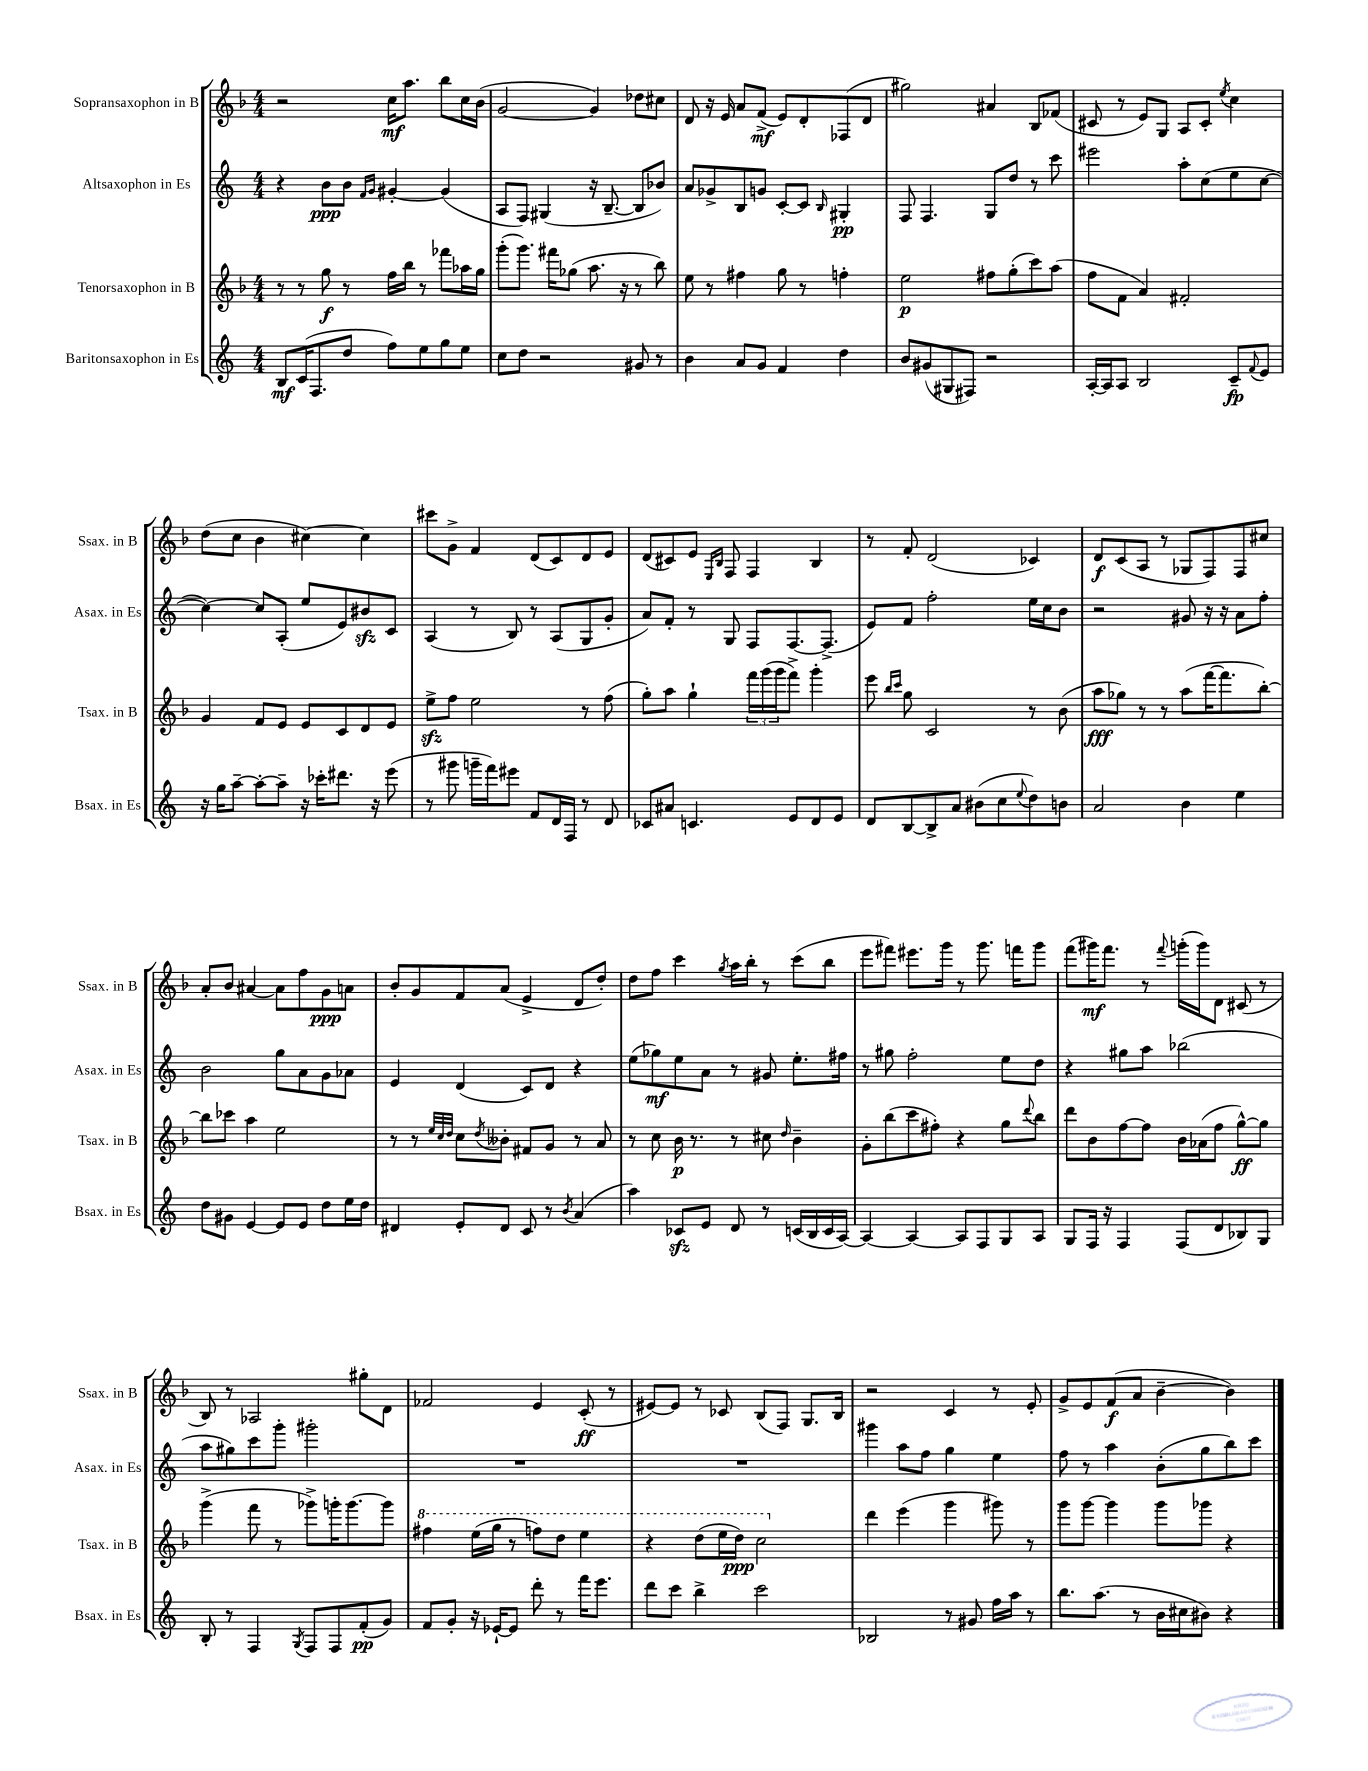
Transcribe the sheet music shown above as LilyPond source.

<<
\new StaffGroup <<
\new Staff = "s0" \with { instrumentName = "Sopransaxophon in B" shortInstrumentName = "Ssax. in B" } {
    \clef treble \key f \major \numericTimeSignature \time 4/4
    r2 c''16\mf a''8. bes''8 c''16 bes'16( |
    g'2~ g'4) des''8 cis''8 |
    d'8 r16 e'16 a'8 f'8->\mf( e'8) d'8-. fes8( d'8 |
    gis''2) ais'4 bes8 fes'8( |
    cis'8 r8 e'8) g8 a8 cis'8-. \acciaccatura { e''8 } c''4 |
    d''8( c''8 bes'4 cis''4~) cis''4 |
    cis'''8 g'8-> f'4 d'8( c'8) d'8 e'8 |
    d'8( cis'8) e'8 \grace { e16 bes16 } f8 f4 bes4 |
    r8 f'8-. d'2( ces'4) |
    d'8\f c'8( a8 r8 ges8 f8) f8 cis''8 |
    a'8-. bes'8 ais'4~ ais'8 f''8 g'8\ppp a'8 |
    bes'8-. g'8 f'8 a'8( e'4-> d'8 d''8-.) |
    d''8 f''8 c'''4 \acciaccatura { g''8 } a''16 bes''16-. r8 c'''8( bes''8 |
    e'''8 fis'''8) eis'''8. g'''16 r8 g'''8. f'''16 g'''8 |
    f'''8( gis'''16\mf) f'''8. r8 \appoggiatura { f'''8 } g'''16-.( g'''16) d'8 cis'8( r8 |
    bes8) r8 aes2 gis''8-. d'8 |
    fes'2 e'4 c'8-.\ff( r8 |
    eis'8~) eis'8 r8 ces'8 bes8( f8) g8. bes16 |
    r2 c'4 r8 e'8-. |
    g'8-> e'8 f'8\f( a'8 bes'4~-- bes'4) \bar "|." |
}
\new Staff = "s1" \with { instrumentName = "Altsaxophon in Es" shortInstrumentName = "Asax. in Es" } {
    \clef treble \key c \major \numericTimeSignature \time 4/4
    r4 b'8\ppp b'8 \grace { f'16 g'16 } gis'4~-. gis'4( |
    a8 f8) gis4( r16 b8.~-- b8 bes'8) |
    a'8 ges'8-> b8 g'8 c'8~-. c'8 \grace { b16 } gis4-.\pp |
    f8 f4. g8 d''8 r8 c'''8 |
    eis'''2 a''8-. c''8( e''8 c''8~ |
    c''4~) c''8 a8-.( e''8 e'8) bis'8\sfz c'8 |
    a4( r8 b8) r8 a8( g8 g'8-. |
    a'8) f'8-. r8 g8 f8 f8.~ f8.->( |
    e'8) f'8 f''2-. e''16 c''16 b'8 |
    r2 gis'8 r16 r16 a'8 f''8-. |
    b'2 g''8 a'8 g'8 aes'8 |
    e'4 d'4( c'8) d'8 r4 |
    e''8( ges''8\mf) e''8 a'8 r8 gis'8 e''8.-. fis''16 |
    r8 gis''8 f''2-. e''8 d''8 |
    r4 gis''8 a''8 bes''2( |
    a''8 gis''8) c'''8 g'''8-. gis'''2-. |
    R1 |
    R1 |
    gis'''4 a''8 f''8 g''4 e''4 |
    f''8 r8 a''4 b'8-.( g''8 b''8) c'''8 \bar "|." |
}
\new Staff = "s2" \with { instrumentName = "Tenorsaxophon in B" shortInstrumentName = "Tsax. in B" } {
    \clef treble \key f \major \numericTimeSignature \time 4/4
    r8 r8 g''8\f r8 f''16 bes''16 r8 fes'''8 aes''16 g''16 |
    g'''8-.( g'''8.) fis'''16 ges''8( a''8. r16 r8 bes''8) |
    e''8 r8 fis''4 g''8 r8 f''4-. |
    e''2\p fis''8 g''8-.( c'''8) a''8( |
    f''8 f'8 a'4) fis'2-. |
    g'4 f'8 e'8 e'8 c'8 d'8 e'8 |
    e''8->\sfz f''8 e''2 r8 f''8( |
    g''8-.) a''8 g''4-! \tuplet 3/2 { f'''16 g'''16( g'''16 } f'''8->) g'''4-. |
    e'''8 \grace { bes''16 c'''16 } g''8 c'2 r8 bes'8( |
    a''8\fff ges''8) r8 r8 a''8( f'''16~ f'''8. bes''8~-.) |
    bes''8 ces'''8 a''4 e''2 |
    r8 r8 \grace { e''32 c''32 d''32 } c''8 \acciaccatura { d''8 } beses'8-. fis'8 g'8 r8 a'8 |
    r8 c''8 bes'16\p r8. r8 cis''8 \grace { d''16 } bes'4-- |
    g'8-. bes''8( c'''8 fis''8-.) r4 g''8 \appoggiatura { d'''8 } bes''8 |
    d'''8 bes'8 f''8~ f''8 bes'16 aes'16( f''8 g''8~-^\ff) g''8 |
    g'''4->( f'''8 r8 ges'''8->) g'''16-. g'''8.~ g'''8 |
    \ottava #1 fis'''4 e'''16( g'''16 r8 f'''8) d'''8 e'''4 |
    r4 d'''8( e'''16 d'''16\ppp) c'''2 \ottava #0 |
    d'''4 e'''4( g'''4 gis'''8) r8 |
    g'''8 g'''8~ g'''4 g'''8 ges'''8 r4 \bar "|." |
}
\new Staff = "s3" \with { instrumentName = "Baritonsaxophon in Es" shortInstrumentName = "Bsax. in Es" } {
    \clef treble \key c \major \numericTimeSignature \time 4/4
    b8\mf c'16( f8. d''8 f''8) e''8 g''8 e''8 |
    c''8 d''8 r2 gis'8 r8 |
    b'4 a'8 g'8 f'4 d''4 |
    b'8 gis'8( gis8 fis8) r2 |
    a16~-. a16 a8 b2 c'8--\fp \appoggiatura { f'8 } e'8 |
    r16 g''16 a''8~-- a''8~-. a''8-- r16 ces'''16-. dis'''8. r16 e'''8( |
    r8 gis'''8 g'''16-- f'''16) eis'''8 f'8 d'16 f16 r8 d'8 |
    ces'8 ais'8 c'4. e'8 d'8 e'8 |
    d'8 b8~ b8-> a'8 bis'8( c''8 \appoggiatura { e''8 } d''8) b'8 |
    a'2 b'4 e''4 |
    d''8 gis'8 e'4~ e'8 e'8 d''8 e''16 d''16 |
    dis'4 e'8-. dis'8 c'8 r8 \acciaccatura { b'8 } a'4( |
    a''4) ces'8\sfz e'8 d'8 r8 c'16( b16 c'16 a16~) |
    a4~ a4~ a8 f8 g8 a8 |
    g8 f16 r16 f4 f8( d'8 bes8) g8 |
    b8-. r8 f4 \acciaccatura { g8 } f8 f8 f'8-.\pp( g'8) |
    f'8 g'8-. r16 ees'16~-! ees'8 d'''8-. r8 f'''16 e'''8. |
    d'''8 c'''8 b''4-> c'''2 |
    bes2 r8 gis'8 f''16 a''16 r8 |
    b''8. a''8.( r8 b'16 cis''16 bis'8) r4 \bar "|." |
}
>>
>>
\layout { \context { \Score \remove "Bar_number_engraver" } }
